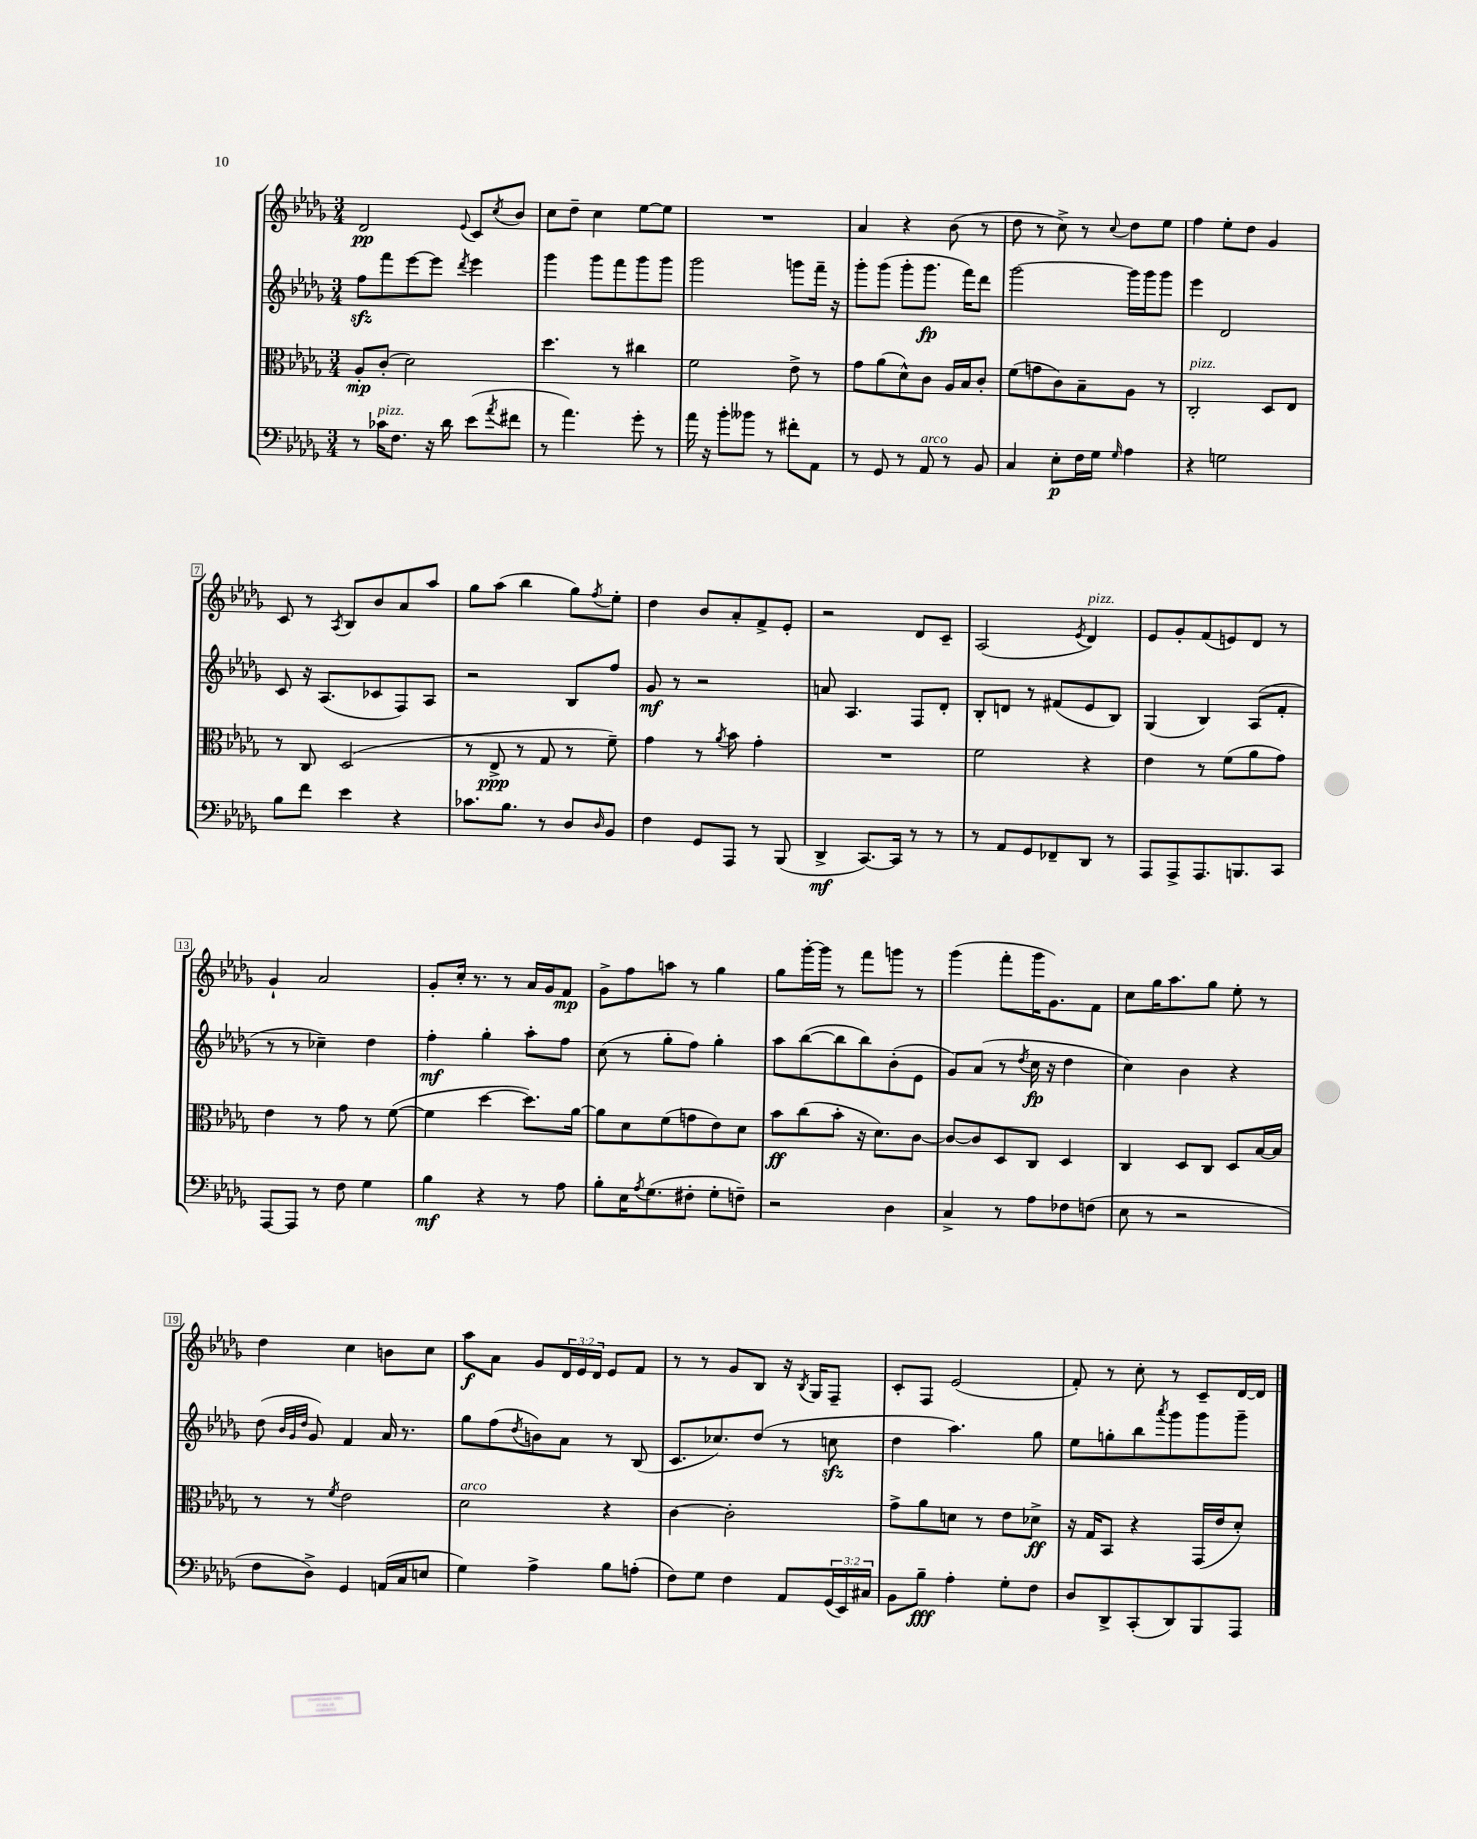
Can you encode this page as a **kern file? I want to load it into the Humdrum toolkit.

**kern	**dynam	**kern	**dynam	**kern	**dynam	**kern	**dynam
*part4	*part4	*part3	*part3	*part2	*part2	*part1	*part1
*staff4	*staff4	*staff3	*staff3	*staff2	*staff2	*staff1	*staff1
*clefF4	*	*clefC3	*	*clefG2	*	*clefG2	*
*k[b-e-a-d-g-]	*	*k[b-e-a-d-g-]	*	*k[b-e-a-d-g-]	*	*k[b-e-a-d-g-]	*
*M3/4	*	*M3/4	*	*M3/4	*	*M3/4	*
=1	=1	=1	=1	=1	=1	=1	=1
8r	.	8A-'/L	mp	8ffzz\L	.	2d-/	pp
!LO:TX:a:i:t=pizz.	!	!	!	!	!	!	!
16c-X\KL	.	(8c'/J	.	8fff\	.	.	.
8.F\J	.	.	.	.	.	.	.
.	.	2d-\)	.	[8eee-\	.	.	.
16r	.	.	.	8eee-\J]	.	.	.
16d-\	.	.	.	.	.	.	.
.	.	.	.	8qddd-/	.	8qqe-/	.
(8e-\L	.	.	.	4eee-\	.	8c/L	.
8qa-/	.	.	.	.	.	8qcc/	.
8f#X\J	.	.	.	.	.	8b-/J	.
=2	=2	=2	=2	=2	=2	=2	=2
8r	.	4.dd-\	.	4ggg-\	.	8cc\L	.
4.a-\)	.	.	.	.	.	8dd-~\J	.
.	.	.	.	8ggg-\L	.	4cc\	.
.	.	8r	.	8fff\	.	.	.
8g-'\	.	4cc#X\	.	8ggg-\	.	[8ee-\L	.
8r	.	.	.	8ggg-\J	.	8ee-\J]	.
=3	=3	=3	=3	=3	=3	=3	=3
16a-\	.	2f\	.	2ggg-\	.	2.r	.
16r	.	.	.	.	.	.	.
8b-'\L	.	.	.	.	.	.	.
8b--X\J	.	.	.	.	.	.	.
8r	.	.	.	.	.	.	.
8f#X'\L	.	8e-^\	.	8gggn\L	.	.	.
8AA-\J	.	8r	.	16fff~\Jk	.	.	.
.	.	.	.	16r	.	.	.
=4	=4	=4	=4	=4	=4	=4	=4
8r	.	8g-\L	.	8ggg-'\L	.	4a-/	.
8GG-/	.	(8a-\	.	(8ggg-\J	.	.	.
8r	.	8d-^^\)	.	8ggg-'\L	.	4r	.
!LO:TX:a:i:t=arco	!	!	!	!	!	!	!
8AA-/	.	8c\J	.	8.ggg-\J	fp	.	.
8r	.	16A-/LL	.	.	.	(8b-\	.
.	.	16B-/J	.	16fff\KL)	.	.	.
8BB-/	.	8c'/J	.	8ddd-\J	.	8r	.
=5	=5	=5	=5	=5	=5	=5	=5
4C/	.	(8f\L	.	[2ggg-\	.	8dd-\	.
.	.	8gn\	.	.	.	8r	.
8E-'\L	p	8c\)	.	.	.	8cc^\)	.
16F\L	.	8B-~\	.	.	.	8r	.
16G-\JJ	.	.	.	.	.	.	.
16qqG-/	.	.	.	.	.	8qqcc/	.
4A-\	.	8A-\J	.	16ggg-\LL]	.	8dd-\L	.
.	.	.	.	16ggg-\J	.	.	.
.	.	8r	.	8ggg-\J	.	8ee-\J	.
=6	=6	=6	=6	=6	=6	=6	=6
!	!	!LO:TX:a:i:t=pizz.	!	!	!	!	!
4r	.	2C'/	.	4eee-\	.	4ff\	.
2Gn\	.	.	.	2d-/	.	8ee-'\L	.
.	.	.	.	.	.	8dd-\J	.
.	.	8D-/L	.	.	.	4g-/	.
.	.	8E-/J	.	.	.	.	.
!!LO:LB:g=z
=7	=7	=7	=7	=7	=7	=7	=7
8B-\L	.	8r	.	8c/	.	8c/	.
8f\J	.	8C/	.	16r	.	8r	.
.	.	.	.	(8.A-/L	.	.	.
.	.	.	.	.	.	8qA-/	.
4e-\	.	(2D-/	.	.	.	8B-/L	.
.	.	.	.	8c-X/	.	8b-/	.
4r	.	.	.	8F/)	.	8a-/	.
.	.	.	.	8A-/J	.	8aa-/J	.
=8	=8	=8	=8	=8	=8	=8	=8
8.c-X\L	.	8r	.	2r	.	8gg-\L	.
.	.	8E-^/	ppp	.	.	(8aa-\J	.
8.B-\J	.	.	.	.	.	.	.
.	.	8r	.	.	.	4bb-\	.
8r	.	8G-/	.	.	.	.	.
8D-/L	.	8r	.	8B-/L	.	8gg-\L)	.
16qqD-/	.	.	.	.	.	8qff/	.
8BB-/J	.	8f~\)	.	8ff/J	.	8ee-'\J	.
=9	=9	=9	=9	=9	=9	=9	=9
4F\	.	4g-\	.	8g-/	mf	4dd-\	.
.	.	.	.	8r	.	.	.
8GG-/L	.	8r	.	2r	.	8b-/L	.
.	.	8qa-/	.	.	.	.	.
8AAA-/J	.	8b-\	.	.	.	8a-'/	.
8r	.	4g-'\	.	.	.	8f^/	.
(8BBB-/	.	.	.	.	.	8e-'/J	.
=10	=10	=10	=10	=10	=10	=10	=10
4DD-^/	mf	2.r	.	8an/	.	2r	.
.	.	.	.	4.A-/	.	.	.
[8.CC/L)	.	.	.	.	.	.	.
16CC/Jk]	.	.	.	.	.	.	.
8r	.	.	.	8F/L	.	8d-/L	.
8r	.	.	.	8d-'/J	.	8c~/J	.
=11	=11	=11	=11	=11	=11	=11	=11
8r	.	2f\	.	8B-'/L	.	(2A-/	.
8AA-/L	.	.	.	8dn/J	.	.	.
8GG-/	.	.	.	8r	.	.	.
8FF-X~/	.	.	.	(8f#X/L	.	.	.
.	.	.	.	.	.	8qe-/	.
!	!	!	!	!	!	!LO:TX:a:i:t=pizz.	!
8DD-/J	.	4r	.	8e-/	.	4d-/)	.
8r	.	.	.	8B-/J)	.	.	.
=12	=12	=12	=12	=12	=12	=12	=12
8AAA-/L	.	4e-\	.	(4G-/	.	8e-/L	.
8AAA-^/	.	.	.	.	.	8g-'/	.
8.AAA-/	.	8r	.	4B-/)	.	(8f/	.
.	.	(8f\L	.	.	.	8en/)	.
8.BBBn/	.	.	.	.	.	.	.
.	.	8a-\	.	(8A-/L	.	8d-/J	.
8CC/J	.	8g-\J)	.	8f'/J	.	8r	.
!!LO:LB:g=z
=13	=13	=13	=13	=13	=13	=13	=13
[8AAA-/L	.	4e-\	.	8r	.	4g-`/	.
8AAA-/J]	.	.	.	8r	.	.	.
8r	.	8r	.	4cc-X~\)	.	2a-/	.
8F\	.	8g-\	.	.	.	.	.
4G-\	.	8r	.	4dd-\	.	.	.
.	.	([8f\	.	.	.	.	.
=14	=14	=14	=14	=14	=14	=14	=14
4B-\	mf	4f\]	.	4ff'\	mf	8g-'/L	.
.	.	.	.	.	.	16cc'/Jk	.
.	.	.	.	.	.	8.r	.
4r	.	[4dd-\	.	4gg-'\	.	.	.
.	.	.	.	.	.	8r	.
8r	.	8.dd-\L])	.	8aa-'\L	.	16a-/LL	.
.	.	.	.	.	.	16g-/J	.
8A-\	.	.	.	8ff\J	.	8f/J	mp
.	.	[16a-\Jk	.	.	.	.	.
=15	=15	=15	=15	=15	=15	=15	=15
8B-'\L	.	8a-\L]	.	(8cc\	.	8g-^\L	.
16E-\K	.	8d-\	.	8r	.	8ff\	.
8qA-/	.	.	.	.	.	.	.
(8.G-\	.	.	.	.	.	.	.
.	.	(8f\	.	8gg-'\L	.	8aan\J	.
8F#X'\J	.	8gn\	.	8ff\J)	.	8r	.
8G-'\L	.	8e-\)	.	4gg-'\	.	4gg-\	.
8Fn~\J)	.	8d-\J	.	.	.	.	.
=16	=16	=16	=16	=16	=16	=16	=16
2r	.	8b-\L	ff	8aa-\L	.	8gg-\L	.
.	.	(8cc\	.	([8bb-\	.	[16ggg-'\L	.
.	.	.	.	.	.	16ggg-\JJ]	.
.	.	8b-'\J	.	8bb-\]	.	8r	.
.	.	16r	.	8bb-\)	.	8fff\L	.
.	.	8.d-\L)	.	.	.	.	.
4D-\	.	.	.	(8b-'\	.	8gggn\J	.
.	.	[8c\J	.	8e-\J	.	8r	.
=17	=17	=17	=17	=17	=17	=17	=17
4C^/	.	8c/L_	.	8g-/L)	.	(4ggg-\	.
.	.	8c/]	.	(8a-/J	.	.	.
8r	.	8D-/	.	8r	.	8fff'\L	.
.	.	.	.	8qdd-/	.	.	.
8A-\L	.	8C/J	.	16cc\	fp	16ggg-\K	.
.	.	.	.	16r	.	8.g-\)	.
8F-X\	.	4D-/	.	4dd-\	.	.	.
(8Fn\J	.	.	.	.	.	8f\J	.
=18	=18	=18	=18	=18	=18	=18	=18
8E-\	.	4C/	.	4cc\)	.	8cc\L	.
8r	.	.	.	.	.	16gg-\K	.
.	.	.	.	.	.	8.aa-\	.
2r	.	8D-/L	.	4b-\	.	.	.
.	.	8C/J	.	.	.	8gg-\J	.
.	.	8D-/L	.	4r	.	8ee-'\	.
.	.	[16B-/L	.	.	.	8r	.
.	.	16B-/JJ]	.	.	.	.	.
!!LO:LB:g=z
=19	=19	=19	=19	=19	=19	=19	=19
8F\L	.	8r	.	(8dd-\	.	4dd-\	.
.	.	.	.	32qqb-/LLL	.	.	.
.	.	.	.	32qqg-/	.	.	.
.	.	.	.	32qqdd-/JJJ	.	.	.
8D-^\J)	.	8r	.	8g-/)	.	.	.
.	.	8qf/	.	.	.	.	.
4GG-/	.	2e-\	.	4f/	.	4cc\	.
(16AAn/LL	.	.	.	16a-/	.	8bn\L	.
16C/J	.	.	.	8.r	.	.	.
8En/J	.	.	.	.	.	8cc\J	.
=20	=20	=20	=20	=20	=20	=20	=20
!	!	!LO:TX:a:i:t=arco	!	!	!	!	!
4G-\)	.	2d-\	.	8gg-\L	.	8aa-\L	f
.	.	.	.	(8ff\	.	8a-\J	.
.	.	.	.	8qdd-/	.	.	.
4A-^\	.	.	.	8bn\)	.	8g-/L	.
.	.	.	.	8a-\J	.	24d-/L	.
.	.	.	.	.	.	24e-/	.
.	.	.	.	.	.	24d-/JJ	.
8B-\L	.	4r	.	8r	.	8e-/L	.
(8An'\J	.	.	.	(8B-/	.	8f/J	.
=21	=21	=21	=21	=21	=21	=21	=21
8F\L)	.	[4c\	.	8.c/L	.	8r	.
8G-\J	.	.	.	.	.	8r	.
.	.	.	.	8.cc-X/)	.	.	.
4F\	.	2c'\]	.	.	.	8g-/L	.
.	.	.	.	(8dd-/J	.	8B-/J	.
8AA-/L	.	.	.	8r	.	16r	.
.	.	.	.	.	.	8qB-/	.
.	.	.	.	.	.	16G-/KL	.
(24GG-/L	.	.	.	8ccnzz\	.	8F~/J	.
24EE-/)	.	.	.	.	.	.	.
24C#X/JJ	.	.	.	.	.	.	.
=22	=22	=22	=22	=22	=22	=22	=22
8BB-\L	.	8g-^\L	.	4dd-\	.	8c'/L	.
8B-~\J	fff	8a-\	.	.	.	8F/J	.
4A-'\	.	8dn\J	.	4.aa-\)	.	(2e-/	.
.	.	8r	.	.	.	.	.
8G-'\L	.	8e-\L	.	.	.	.	.
8F\J	.	8d-X^\J	ff	8gg-\	.	.	.
=23	=23	=23	=23	=23	=23	=23	=23
8D-/L	.	16r	.	8ee-\L	.	8f'/)	.
.	.	16G-/KL	.	.	.	.	.
8DD-^/	.	8BB-/J	.	8ggn'\	.	8r	.
(8CC'/	.	4r	.	8bb-\	.	8cc'\	.
.	.	.	.	8qaaa-/	.	.	.
8DD-/)	.	.	.	8ggg-\	.	8r	.
8BBB-/	.	(16GG-/LL	.	8ggg-\	.	8c~/L	.
.	.	16e-/J	.	.	.	.	.
8AAA-/J	.	8d-'/J)	.	8ggg-~\J	.	[16d-/L	.
.	.	.	.	.	.	16d-/JJ]	.
==	==	==	==	==	==	==	==
*-	*-	*-	*-	*-	*-	*-	*-
